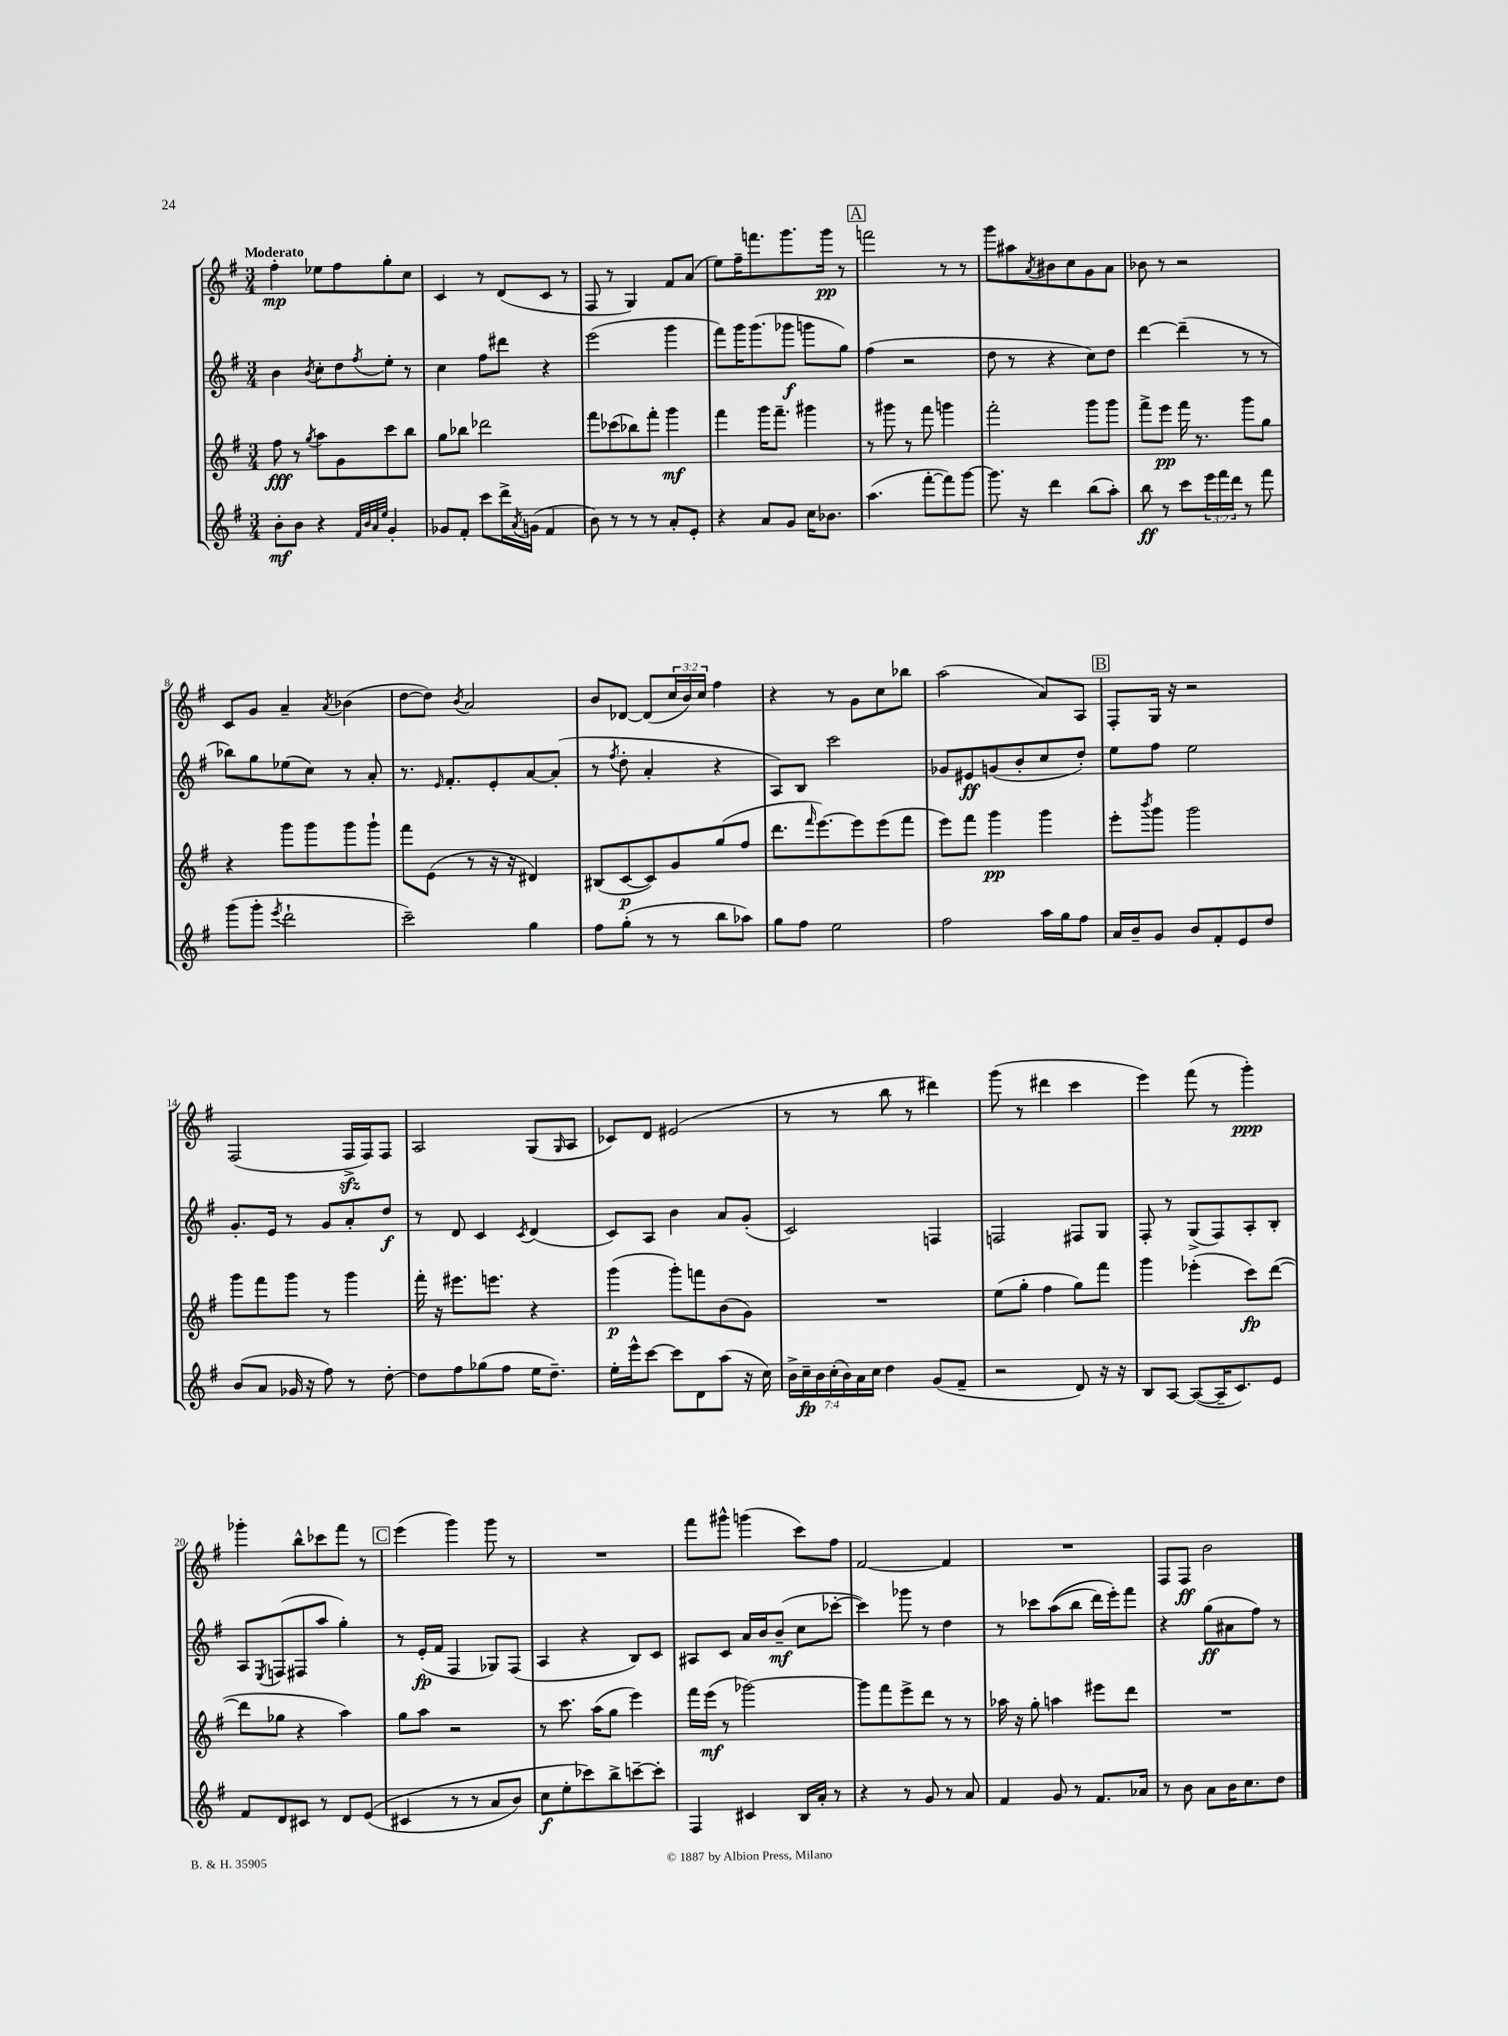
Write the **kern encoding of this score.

**kern	**kern	**kern	**kern
*staff4	*staff3	*staff2	*staff1
*clefG2	*clefG2	*clefG2	*clefG2
*k[f#]	*k[f#]	*k[f#]	*k[f#]
*M3/4	*M3/4	*M3/4	*M3/4
8b'\L	8ff#\	4b\	4ff#'\
8b\J	8r	.	.
.	8qgg/	8qb/	.
4r	8aa\L	8cc'\L	8ee-\L
.	8g\	8dd\	8ff#\
32qqf#/LLL	.	.	.
32qqb/	.	.	.
32qqa/	.	.	.
32qqee/JJJ	.	8qff#/	.
4g'/	8ccc\	8ee'\J	8gg'\
.	8bb\J	8r	8cc\J
=	=	=	=
8g-/L	8gg\L	4cc\	4c/
8f#'/J	8bb-\J	.	.
8ccc\L	2ddd-\	8ff#\L	8r
16ddd^\L	.	8ddd#\J	(8d/L
8qa/	.	.	.
(16g\JJ	.	.	.
4f#/	.	4r	8c/J
.	.	.	8r
=	=	=	=
8b\)	8fff#\L	(2eee\	8F#/
8r	(8ccc-\	.	8r
8r	8bb-\)	.	4G/)
8r	8fff#'\J	.	.
8a'/L	4ggg\	4ggg\	8f#/L
8e'/J	.	.	(8a/J
=	=	=	=
4r	4fff#\	8fff#\L)	8ee\L)
.	.	16ggg\K	16ff#~\K
.	.	(8.ggg\	8.fff\
8a/L	16ggg\LK	.	.
.	8.fff#~\J	.	.
8g/J	.	8ggg-\J	8.ggg\
16cc\LK	4ggg#\	8ggg\L	.
8.b-\J	.	.	16ggg\Jk
.	.	8gg\J)	8r
=	=	=	=
(4.aa\	8r	(4ff#\	2fff\
.	8ggg#\	.	.
.	8r	2r	.
[8fff#'\L	8fff#\	.	.
8fff#\])	4ggg\	.	8r
[8ggg\J	.	.	8r
=	=	=	=
8.ggg\]	2fff#'\	8dd\	8ggg\L
.	.	8r	8aa#\
16r	.	.	.
.	.	.	8qa/
4ddd\	.	4r	8b#\
.	.	.	8cc\
(8bb\L	8ggg\L	8cc\L)	8g\
8aa'\J)	8ggg\J	8dd\J	8a\J
=	=	=	=
8bb\	8fff#^\L	[4ddd\	8b-\
8r	8eee\J	.	8r
8ccc\L	16fff#\	(4ddd~\]	2r
.	8.r	.	.
24eee\L	.	.	.
24fff#\	.	.	.
24ddd\JJ	.	.	.
8r	8ggg\L	8r	.
8fff#\	8gg\J	8r	.
=	=	=	=
(8ggg\L	4r	8bb-\L)	8c/L
8ggg'\J	.	8gg\	8g/J
8qeee/	.	.	.
2ddd`\	8ggg\L	(8ee-\	4a~/
.	8ggg\	8cc\J)	.
.	.	.	8qa/
.	8ggg\	8r	(4b-\
.	8ggg`\J	8a'/	.
=	=	=	=
2ccc~\)	8fff#\L	8.r	[8dd\L
.	(8e\J	.	8dd\]J)
.	.	16qqe/	.
.	.	8.f#'/L	.
.	.	.	8qb/
.	8r	.	2a/
.	16r	8e'/	.
.	16r	.	.
4gg\	4d#/)	[8a/	.
.	.	(8a'/]J	.
=	=	=	=
8ff#\L	(8B#/L	8r	8b/L
.	.	8qff#/	.
(8gg'\J	[8c/	8dd'\	[8d-/J
8r	8c/])	4a'/	(8d-/]L
8r	8g/	.	24cc/L
.	.	.	24b/)
.	.	.	24cc/JJ
8bb\L	(8gg/	4r	4ff#\
8aa-\J)	8ff#/J	.	.
=	=	=	=
8gg\L	8.ddd\L	8A/L)	4r
8ff#\J	.	8B/J	.
.	16qqfff#/	.	.
.	[8.eee\)	.	.
2ee\	.	2ccc\	8r
.	8eee\]	.	8g\L
.	(8eee\	.	8cc\
.	8fff#\J	.	8bb-\J
=	=	=	=
2ff#\	8eee\L)	8g-/L	(2aa\
.	8fff#\J	8e#/	.
.	4ggg\	(8g/	.
.	.	8b'/	.
16aa\LL	4ggg\	8cc/	8a/L)
16gg\J	.	.	.
8ff#\J	.	8dd'/J)	8A/J
=	=	=	=
16a/LL	8eee'\L	8ee\L	8F#'/L
16b~/J	.	.	.
.	8qbbb/	.	.
8g/J	8ggg\J	8ff#\J	16G/Jk
.	.	.	16r
8b/L	2ggg\	2ee\	2r
8f#'/	.	.	.
8e/	.	.	.
8dd/J	.	.	.
=	=	=	=
(8b/L	8ggg\L	8.g'/L	(2F#/
8a/J	8fff#\	.	.
.	.	16e/Jk	.
16g-/	8ggg\J	8r	.
16r	.	.	.
8ff#\)	8r	8g/L	.
8r	4ggg\	8a'/	16F#^/LL
.	.	.	16F#/J)
[8dd'\	.	8dd/J	8F#/J
=	=	=	=
8dd\]L	16fff#'\	8r	2A/
.	16r	.	.
8ff#\	8.eee#\L	8d/	.
(8gg-\	.	4c/	.
.	8.eee\J	.	.
8ff#\J	.	.	.
.	.	8qc/	.
16ee\LK	4r	(4d/	(8G/L
8.dd~\J)	.	.	.
.	.	.	16qqG/
.	.	.	8A/J
=	=	=	=
16ee'\LL	(4ggg\	8c/L)	8c-/L)
16eee^^\J	.	.	.
[8ccc\J	.	8A/J	8d/J
8ccc\]L	8ggg'\L)	4b\	(2e#/
8d\	8fff\	.	.
(8aa\J	(8b\	8a/L	.
16r	8g\J)	(8g'/J	.
16cc\)	.	.	.
=	=	=	=
28b^\LL	2.r	2c/)	8r
28cc~\	.	.	.
28b\	.	.	.
(28cc'\	.	.	.
.	.	.	8r
28b\)	.	.	.
28a\	.	.	.
28cc\JJ	.	.	.
4dd\	.	.	8bb\
.	.	.	8r
(8g/L	.	4F/	4ddd#\)
8f#~/J	.	.	.
=	=	=	=
2r	(8ee\L	2F/	(8ggg\
.	8gg'\J	.	8r
.	4ff#\	.	4ddd#\
8d/)	8gg\L)	8F#/L	4ccc\
16r	8fff#\J	8G/J	.
16r	.	.	.
=	=	=	=
8B/L	4ggg\	8F#'/	4eee\)
[8A/J	.	8r	.
(8A/_L	(4eee-'\	(8G^/L	(8fff#\
16A~/]K	.	8F#/)	8r
8.c/)	.	.	.
.	8ccc\L)	8A'/	4ggg'\)
8e/J	([8ddd\J	8B'/J	.
=	=	=	=
8f#/L	8ddd\]L	8A/L	4ggg-'\
.	.	8qE/	.
8d/	8gg-\J	(8F/	.
8c#/J	4r	8F#/	8bb^^\L
8r	.	8aa/J	8ccc-\
8d/L	4aa\)	4gg'\)	8fff#\J
&((8e/J	.	.	8r
=	=	=	=
4c#/	8gg\L	8r	(4eee\
.	8aa\J	(16e'/LL	.
.	.	16f#/JJ	.
8r	2r	4F#/	4ggg\)
8r	.	.	.
8a/L	.	8G-/L)	8ggg\
8b/J)	.	(8F#/J	8r
=	=	=	=
8cc\L	8r	4A/	2.r
8ee'\	8.ccc\	.	.
8ccc-\&)	.	4r	.
.	(16aa\LK	.	.
8bb^\	8gg\J	.	.
[8ccc~\	4eee\)	8B/L)	.
8ccc'\]J	.	8c/J	.
=	=	=	=
4F#/	16fff#\LL	8A#/L	8fff#\L
.	(16eee\JJ	.	.
.	8r	8c/J	8ggg#^^\J
4c#/	[2ggg-\)	16a/LL	(4ggg\
.	.	16b/J	.
.	.	(8b~/J	.
16B/LL	.	8cc\L	8ccc\L)
16a'/JJ	.	.	.
8r	.	[8ccc-'\J	8ff#\J
=	=	=	=
4r	8ggg-\]L	4ccc-\])	[2f#/
.	8fff#\	.	.
8r	8eee^\	8ggg-\	.
8g/	8ddd\J	8r	.
8r	8r	4dd\	4f#/]
8a/	8r	.	.
=	=	=	=
4f#/	16aa-\	8r	2.r
.	16r	.	.
.	8gg'\	8ccc-\L	.
8g/	4aa\	&((8aa\	.
8r	.	8bb\J	.
8.f#/L	8eee#\L	16ddd\LL)	.
.	.	16eee'\J&)	.
.	8ddd\J	8fff#\J	.
16a-/Jk	.	.	.
=	=	=	=
8r	2.r	4r	8F#/L
8b\	.	.	8F#/J
8a\L	.	(8gg\L	2b\
16b\K	.	8a#\	.
8.cc\	.	.	.
.	.	8ff#\J)	.
8dd\J	.	8r	.
==	==	==	==
*-	*-	*-	*-
